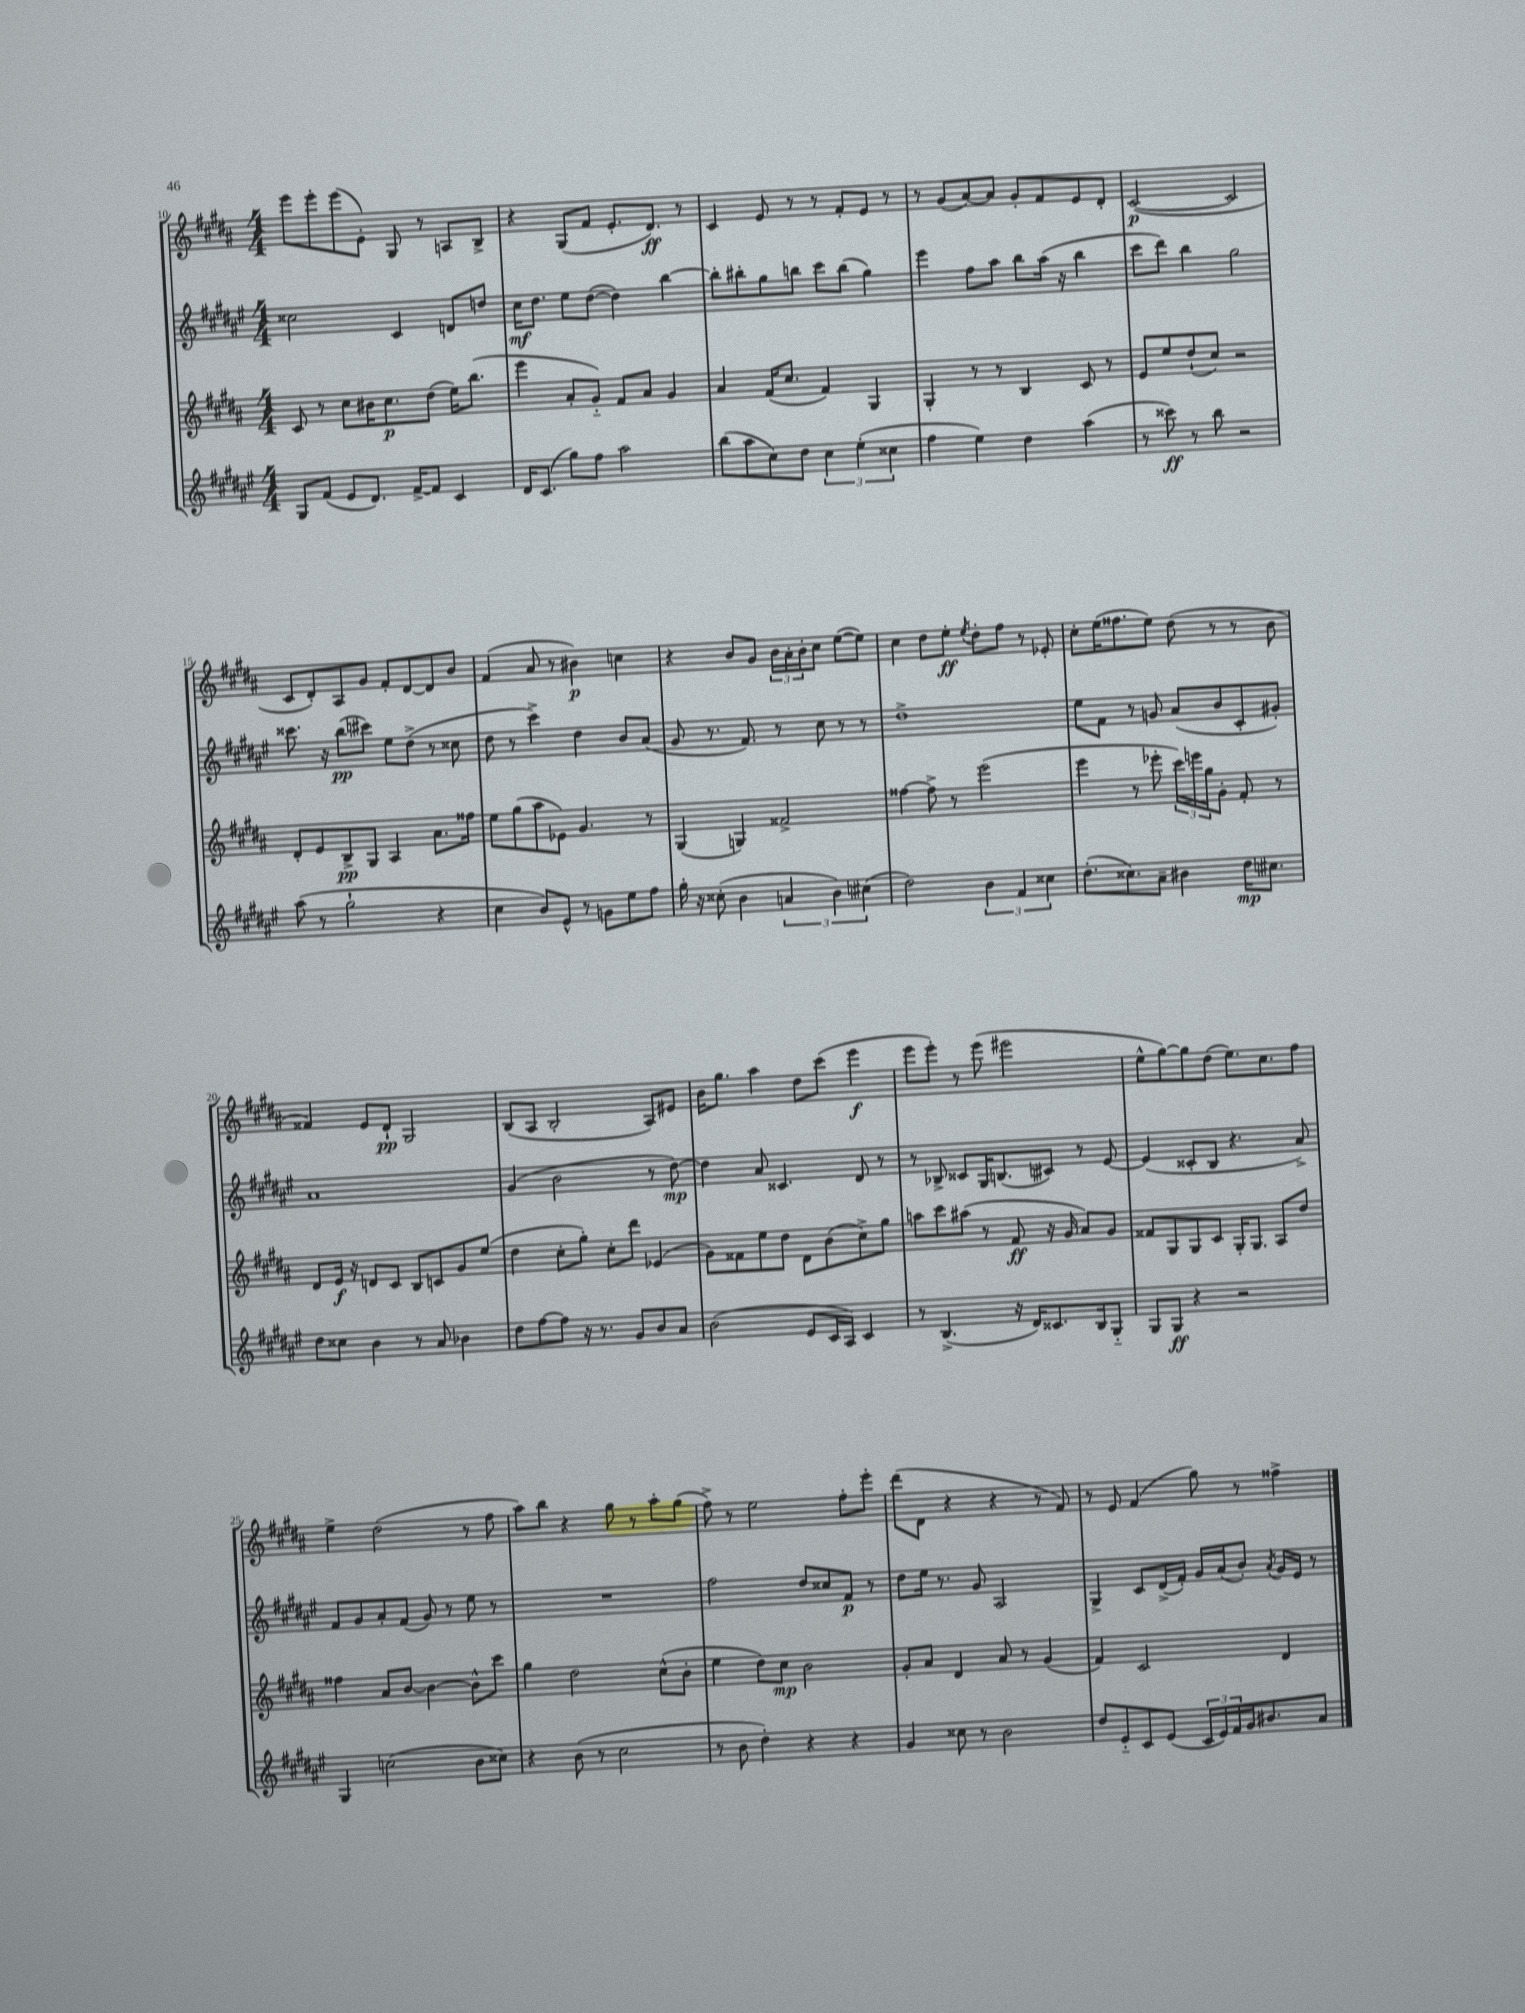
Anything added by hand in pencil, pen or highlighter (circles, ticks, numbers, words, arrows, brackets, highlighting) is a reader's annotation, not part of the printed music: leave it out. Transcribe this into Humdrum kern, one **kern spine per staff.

**kern	**dynam	**kern	**dynam	**kern	**dynam	**kern	**dynam
*part4	*part4	*part3	*part3	*part2	*part2	*part1	*part1
*staff4	*staff4	*staff3	*staff3	*staff2	*staff2	*staff1	*staff1
*clefG2	*	*clefG2	*	*clefG2	*	*clefG2	*
*k[f#c#g#d#a#e#]	*	*k[f#c#g#d#a#]	*	*k[f#c#g#d#a#e#]	*	*k[f#c#g#d#a#]	*
*M4/4	*	*M4/4	*	*M4/4	*	*M4/4	*
=10	=10	=10	=10	=10	=10	=10	=10
8G#/L	.	8c#/	.	2cc##X\	.	8eee\L	.
(8f#/J	.	8r	.	.	.	8eee'\	.
8e#/L	.	8cc#\L	.	.	.	(8eee\	.
8.d#/J)	.	16b#X\K	.	.	.	8e'\J)	.
.	.	8.cc#\	p	.	.	.	.
.	.	.	.	4c#/	.	8G#/	.
[16f#^/KL	.	.	.	.	.	.	.
8f#/J]	.	(8dd#\J	.	.	.	8r	.
4c#/	.	16ee\KL)	.	8dn/L	.	8An/L	.
.	.	(8.bb\J	.	.	.	.	.
.	.	.	.	8ddn/J	.	8B^/J	.
=11	=11	=11	=11	=11	=11	=11	=11
16d#/KL	.	4eee\	.	16cc#\KL	mf	4r	.
(8.c#/J	.	.	.	8.dd#\J	.	.	.
8gg#\L)	.	8a#'/L	.	8ee#\L	.	(8G#/L	.
8ff#\J	.	8g#/J)	.	([8dd#\J	.	8f#/J	.
2aa#\	.	8f#/L	.	4dd#\])	.	8.e'/L	.
.	.	8a#/J	.	.	.	.	.
.	.	.	.	.	.	8.d#/J)	ff
.	.	4g#/	.	[4bb\	.	.	.
.	.	.	.	.	.	8r	.
=12	=12	=12	=12	=12	=12	=12	=12
(8bb\L	.	4a#/	.	8bb'\L]	.	4c#/	.
8aa#\	.	.	.	8bb#X'\	.	.	.
8cc#\)	.	(16f#/KL	.	8gg#\	.	8e/	.
.	.	8.cc#/J	.	.	.	.	.
8dd#\J	.	.	.	8bbn\J	.	8r	.
6cc#\	.	4f#/)	.	8ccc#\L	.	8r	.
.	.	.	.	(8bb\J	.	8f#'/L	.
(6ee#'\	.	.	.	.	.	.	.
.	.	4G#/	.	4gg#\)	.	8e/J	.
6cc##X\	.	.	.	.	.	.	.
.	.	.	.	.	.	8r	.
=13	=13	=13	=13	=13	=13	=13	=13
4ff#\	.	4G#'/	.	4eee#\	.	8r	.
.	.	.	.	.	.	(8g#/L	.
4ee#\)	.	8r	.	8ff#\L	.	[8a#/)	.
.	.	8r	.	8aa#\J	.	8a#/J]	.
4dd#\	.	4B/	.	8bb\L	.	8g#'/L	.
.	.	.	.	(16aa#\Jk	.	8f#/	.
.	.	.	.	16r	.	.	.
(4aa#\	.	8c#/	.	4bb\	.	8e/	.
.	.	8r	.	.	.	8d#'/J	.
=14	=14	=14	=14	=14	=14	=14	=14
8r	.	8e/L	.	8ccc#\L	.	([2c#/	p
8ccc##X\)	ff	8ee/	.	8ddd#\J)	.	.	.
8r	.	(8dd#`/	.	4bb\	.	.	.
8bb\	.	8cc#/J)	.	.	.	.	.
2r	.	2r	.	2gg#\	.	2c#/]	.
!!LO:LB:g=z
=15	=15	=15	=15	=15	=15	=15	=15
(8aa#\	.	8d#'/L	.	8.ccc##X\	.	8c#/L	.
8r	.	8e/	.	.	.	8d#'/)	.
.	.	.	.	16r	.	.	.
2gg#`\	.	8B^/	pp	(8bb\L	pp	8A#/	.
.	.	8G#/J	.	8ccc#X\J)	.	8g#/J	.
.	.	4A#/	.	8ee#\L	.	8f#'/L	.
.	.	.	.	(8dd#^\J	.	[8d#/	.
4r	.	8.a#\L	.	8r	.	8d#/]	.
.	.	.	.	8cc##X\	.	8b/J	.
.	.	16ff##X\Jk	.	.	.	.	.
=16	=16	=16	=16	=16	=16	=16	=16
4cc#\	.	8ee\L	.	8dd#\	.	(4f#/	.
.	.	(8gg#\	.	8r	.	.	.
8b/L)	.	8aa#\	.	4ccc#^\)	.	8a#/	.
8e#^^/J	.	8e-X\J)	.	.	.	8r	.
8r	.	4.g#/	.	4dd#\	.	4b#X\)	p
8gn\L	.	.	.	.	.	.	.
8ee#\	.	.	.	8b/L	.	4ccn\	.
8ff#\J	.	8r	.	(8a#/J	.	.	.
=17	=17	=17	=17	=17	=17	=17	=17
16gg#'\	.	(4G#/	.	8g#/	.	4r	.
16r	.	.	.	.	.	.	.
(8cc##X'\	.	.	.	8.r	.	.	.
4b\	.	4Gn/)	.	.	.	8b/L	.
.	.	.	.	8.f#/)	.	.	.
.	.	.	.	.	.	8g#/J	.
6an/	.	2f##X^/	.	8r	.	24b\LL	.
.	.	.	.	.	.	24a#'\	.
.	.	.	.	.	.	24b'\J	.
.	.	.	.	8cc#\	.	8cc#\J	.
6b\)	.	.	.	.	.	.	.
.	.	.	.	8r	.	([8ee\L	.
(6cc#X\	.	.	.	.	.	.	.
.	.	.	.	8r	.	8ee\J])	.
=18	=18	=18	=18	=18	=18	=18	=18
2dd#\)	.	[4ff##X\	.	1dd#^	.	4cc#\	.
.	.	8ff##^\]	.	.	.	8dd#\L	.
.	.	8r	.	.	.	8ee'\J	ff
.	.	.	.	.	.	8qee/	.
6b\	.	(2eee\	.	.	.	8dd#'\L	.
.	.	.	.	.	.	8ff#\J	.
6f#/	.	.	.	.	.	.	.
.	.	.	.	.	.	8r	.
6cc##X\	.	.	.	.	.	.	.
.	.	.	.	.	.	8e-X'/	.
=19	=19	=19	=19	=19	=19	=19	=19
(8.dd#'\L	.	4eee\	.	8ee#\L	.	8cc#'\L	.
.	.	.	.	8f#\J	.	(16ee\K	.
8.cc##X\)	.	.	.	.	.	8.ff##X\	.
.	.	8r	.	8r	.	.	.
8a#~\J	.	8eee-X'\	.	8gn/	.	8ee\J)	.
4b#X\	.	24ccc#\LL)	.	(8a#/L	.	(8dd#\	.
.	.	24eeen\	.	.	.	.	.
.	.	24gg#\J	.	.	.	.	.
.	.	8g#'\J	.	8b/	.	8r	.
16dd#\KL	mp	8f#'/	.	8c#'/	.	8r	.
8.cc#X\J	.	.	.	.	.	.	.
.	.	8r	.	8g#X'/J)	.	8b\	.
!!LO:LB:g=z
=20	=20	=20	=20	=20	=20	=20	=20
8dd#\L	.	8d#/L	.	1a#	.	4f##X/)	.
8cc##X\J	.	16e/Jk	f	.	.	.	.
.	.	16r	.	.	.	.	.
4b\	.	8dn/L	.	.	.	8e/L	.
.	.	8c#/J	.	.	.	8d#`/J	pp
8r	.	8B/L	.	.	.	2G#/	.
8a#/	.	8cn/	.	.	.	.	.
4b-X\	.	8g#/	.	.	.	.	.
.	.	(8ee/J	.	.	.	.	.
=21	=21	=21	=21	=21	=21	=21	=21
8dd#\L	.	4dd#\	.	(4g#/	.	(8B/L	.
[8ff#\	.	.	.	.	.	8A#/J	.
8ff#\J]	.	8cc#'\L	.	2b\	.	2B'/	.
16r	.	8gg#'\J)	.	.	.	.	.
8.r	.	.	.	.	.	.	.
.	.	8cc#'\L	.	.	.	.	.
8g#/L	.	8ddd#\J	.	.	.	.	.
8b/	.	(4e-X/	.	8r	.	8A#/L)	.
8a#/J	.	.	.	[8dd#\)	mp	8e#X/J	.
=22	=22	=22	=22	=22	=22	=22	=22
(2b\	.	8g#\L)	.	4dd#\]	.	16b\KL	.
.	.	.	.	.	.	8.gg#\J	.
.	.	8f##X\	.	.	.	.	.
.	.	8ee\	.	8a#/	.	4aa#\	.
.	.	8dd#\J	.	4.c##X/	.	.	.
8e#/L	.	8d#\L	.	.	.	8dd#\L	.
16c#/L	.	(8b\	.	.	.	(8ccc#\J	.
16A#/JJ)	.	.	.	.	.	.	.
4c#/	.	8cc#^\)	.	8d#/	.	4eee\	f
.	.	8gg#\J	.	8r	.	.	.
=23	=23	=23	=23	=23	=23	=23	=23
8r	.	8aan\L	.	8r	.	8eee\L	.
(4.B^/	.	8ccc#\	.	8B-X^/	.	8eee'\J)	.
.	.	(8aa#X\J	.	8c##X/L	.	8r	.
.	.	8r	.	16G#/K	.	(8eee\	.
.	.	.	.	(8.Bn/	.	.	.
16r	.	8f#/	ff	.	.	2eee#X\	.
16d#/KL)	.	.	.	.	.	.	.
8.c##X/	.	16r	.	8c#X/J)	.	.	.
.	.	16g#/	.	.	.	.	.
.	.	8a#/L)	.	8r	.	.	.
16B/k	.	.	.	.	.	.	.
8G#/J	.	8g#/J	.	[8e#/	.	.	.
=24	=24	=24	=24	=24	=24	=24	=24
8G#/L	.	8f##X/L	.	(4e#/]	.	8ee^^\L	.
8G#/J	ff	8G#/	.	.	.	[8gg#\)	.
4r	.	8G#/	.	8c##X'/L	.	8gg#\]	.
.	.	8c#/J	.	8B/J	.	(8dd#\J	.
2r	.	16G#'/KL	.	4.r	.	8.ee\L)	.
.	.	8.G#/J	.	.	.	.	.
.	.	.	.	.	.	8.cc#\	.
.	.	8A#/L	.	.	.	.	.
.	.	8dd#/J	.	8a#^/)	.	8ff#\J	.
!!LO:LB:g=z
=25	=25	=25	=25	=25	=25	=25	=25
4G#/	.	4ff##X\	.	8f#/L	.	4ee^\	.
.	.	.	.	8g#/	.	.	.
(2ccn\	.	8a#/L	.	8a#'/	.	(2dd#\	.
.	.	[8b/J	.	(8f#/J	.	.	.
.	.	4b\_	.	8g#/)	.	.	.
.	.	.	.	8r	.	.	.
8b\L	.	8b^^\L]	.	8ee#\	.	8r	.
8cc##X\J)	.	8ccc#\J	.	8r	.	8ff#\	.
=26	=26	=26	=26	=26	=26	=26	=26
4r	.	4gg#\	.	1r	.	8aa#\L)	.
.	.	.	.	.	.	8bb\J	.
(8b\	.	2dd#\	.	.	.	4r	.
8r	.	.	.	.	.	.	.
2cc#\	.	.	.	.	.	8gg#\	.
.	.	.	.	.	.	8r	.
.	.	(8cc#^^\L	.	.	.	8aa#'\L	.
.	.	8b'\J	.	.	.	(8gg#\J	.
=27	=27	=27	=27	=27	=27	=27	=27
8r	.	4ee\	.	2ff#\	.	8ff#^\)	.
8b\	.	.	.	.	.	8r	.
4dd#'\)	.	8dd#\L)	.	.	.	2ee\	.
.	.	8cc#\J	mp	.	.	.	.
4r	.	2b\	.	8dd#/L	.	.	.
.	.	.	.	8cc##X/	.	.	.
4r	.	.	.	8f#/J	p	8ff#'\L	.
.	.	.	.	8r	.	8eee'\J	.
=28	=28	=28	=28	=28	=28	=28	=28
4g#/	.	8g#'/L	.	8dd#\L	.	(8ddd#\L	.
.	.	8a#/J	.	16ee#\Jk	.	8d#\J	.
.	.	.	.	8.r	.	.	.
8cc##X\	.	4d#/	.	.	.	4r	.
8r	.	.	.	8g#/	.	.	.
2b\	.	8a#/	.	2A#/	.	4r	.
.	.	8r	.	.	.	.	.
.	.	(4g#/	.	.	.	8r	.
.	.	.	.	.	.	8f#/)	.
=29	=29	=29	=29	=29	=29	=29	=29
8dd#/L	.	4f#/)	.	4G#^/	.	8r	.
8e#/	.	.	.	.	.	8e/	.
8c#/	.	2c#/	.	8c#/L	.	(4f#/	.
(8e#/J	.	.	.	(16d#^/L	.	.	.
.	.	.	.	16f#'/JJ)	.	.	.
24c#/LL	.	.	.	16g#/LL	.	8gg#\)	.
24e#/)	.	.	.	.	.	.	.
.	.	.	.	(16a#/J	.	.	.
24f#/	.	.	.	.	.	.	.
16g#/J	.	.	.	8b'/J)	.	8r	.
8.b#X/	.	.	.	.	.	.	.
.	.	.	.	8qa#/	.	.	.
.	.	4d#/	.	16g#/LL	.	4ff##X^\	.
.	.	.	.	16e#/JJ	.	.	.
8a#/J	.	.	.	8r	.	.	.
==	==	==	==	==	==	==	==
*-	*-	*-	*-	*-	*-	*-	*-
